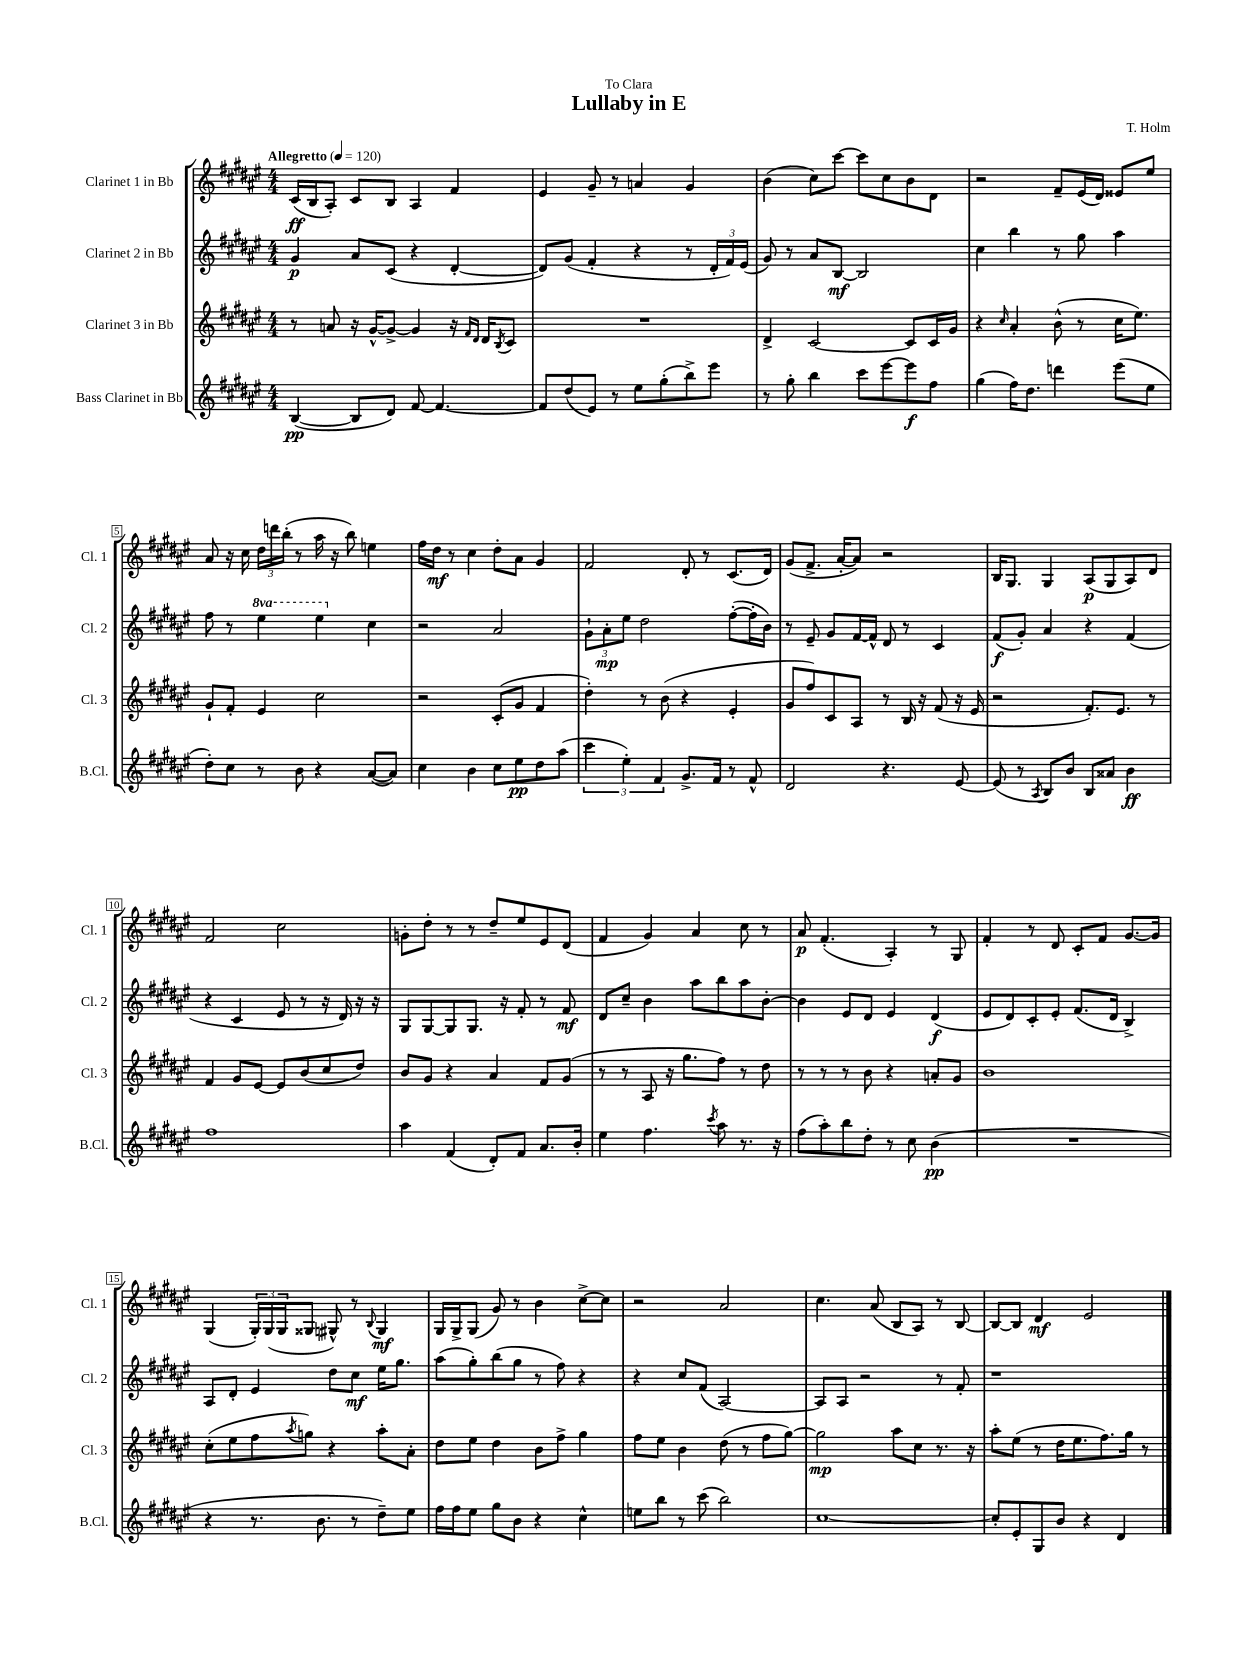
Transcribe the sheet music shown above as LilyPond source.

\header { title = "Lullaby in E" composer = "T. Holm" dedication = "To Clara" }
<<
\new StaffGroup <<
\new Staff = "s0" \with { instrumentName = "Clarinet 1 in Bb" shortInstrumentName = "Cl. 1" } {
    \clef treble \key fis \major \numericTimeSignature \time 4/4 \tempo "Allegretto" 4 = 120
    cis'16\ff( b16 ais8-.) cis'8 b8 ais4 fis'4 |
    eis'4 gis'8-- r8 a'4 gis'4 |
    b'4( cis''8) cis'''8~ cis'''8 cis''8 b'8 dis'8 |
    r2 fis'8-- eis'16( dis'16) eisis'8 eis''8 |
    ais'8 r16 cis''16 \tuplet 3/2 { dis''16 d'''16 b''16-.( } r8 ais''16 r16 b''8) e''4 |
    fis''16 dis''16\mf r8 cis''4 dis''8-. ais'8 gis'4 |
    fis'2 dis'8-. r8 cis'8.( dis'16) |
    gis'8( fis'8.-> ais'16~-. ais'8) r2 |
    b16 gis8. gis4 ais8\p( gis8 ais8) dis'8 |
    fis'2 cis''2 |
    g'8-. dis''8-. r8 r8 dis''8-- eis''8 eis'8 dis'8( |
    fis'4 gis'4) ais'4 cis''8 r8 |
    ais'8\p fis'4.-.( ais4-.) r8 gis8 |
    fis'4-. r8 dis'8 cis'8-. fis'8 gis'8.~ gis'16 |
    gis4( \tuplet 3/2 { gis16-.) gis16( gis16 } gisis8 gis8-^) r8 \appoggiatura { b8 } gis4\mf |
    gis16 gis16-> gis8( gis'8) r8 b'4 cis''8~-> cis''8 |
    r2 ais'2 |
    cis''4. ais'8( b8 ais8) r8 b8~ |
    b8~ b8 dis'4\mf eis'2 \bar "|." |
}
\new Staff = "s1" \with { instrumentName = "Clarinet 2 in Bb" shortInstrumentName = "Cl. 2" } {
    \clef treble \key fis \major \numericTimeSignature \time 4/4 \set Staff.ottavationMarkups = #ottavation-simple-ordinals
    gis'4\p ais'8 cis'8( r4 dis'4~-. |
    dis'8) gis'8( fis'4-. r4 r8 \tuplet 3/2 { dis'16-. fis'16) eis'16( } |
    gis'8) r8 ais'8 b8~\mf b2 |
    cis''4 b''4 r8 gis''8 ais''4 |
    fis''8 r8 \ottava #1 eis'''4 eis'''4 \ottava #0 cis''4 |
    r2 ais'2 |
    \tuplet 3/2 { gis'8-! ais'8-.\mp eis''8 } dis''2 fis''8~-.( fis''16-. b'16) |
    r8 eis'8-- gis'8 fis'16~ fis'16-^ dis'8 r8 cis'4 |
    fis'8\f( gis'8-.) ais'4 r4 fis'4( |
    r4 cis'4 eis'8 r8 r16 dis'16) r16 r16 |
    gis8 gis8~ gis8 gis8. r16 fis'8-. r8 fis'8\mf |
    dis'8 cis''8-- b'4 ais''8 b''8 ais''8 b'8~-. |
    b'4 eis'8 dis'8 eis'4 dis'4\f( |
    eis'8 dis'8) cis'8-. eis'8-. fis'8.( dis'16 b4->) |
    ais8 dis'8-. eis'4 dis''8 cis''8\mf eis''16 gis''8. |
    ais''8( gis''8-.) b''8( gis''8 r8 fis''8) r4 |
    r4 cis''8 fis'8( ais2~) |
    ais8 ais8 r2 r8 fis'8-. |
    r1 \bar "|." |
}
\new Staff = "s2" \with { instrumentName = "Clarinet 3 in Bb" shortInstrumentName = "Cl. 3" } {
    \clef treble \key fis \major \numericTimeSignature \time 4/4
    r8 a'8 r16 gis'16~-^ gis'8~-> gis'4 r16 \grace { fis'16 dis'16 } dis'16 \acciaccatura { b8 } cis'8 |
    R1 |
    dis'4-> cis'2~ cis'8 cis'16 gis'16 |
    r4 \grace { cis''16 } ais'4-. b'8-^( r8 cis''16 eis''8.) |
    gis'8-! fis'8-. eis'4 cis''2 |
    r2 cis'8-.( gis'8 fis'4 |
    dis''4-.) r8 b'8( r4 eis'4-. |
    gis'8 fis''8) cis'8 ais8 r8 b16 r16 fis'8( r16 eis'16 |
    r2 fis'8.-.) eis'8. r8 |
    fis'4 gis'8 eis'8~ eis'8 b'8( cis''8 dis''8) |
    b'8 gis'8 r4 ais'4 fis'8 gis'8( |
    r8 r8 ais8 r16 gis''8. fis''8) r8 dis''8 |
    r8 r8 r8 b'8 r4 a'8-. gis'8 |
    b'1 |
    cis''8-.( eis''8 fis''8 \acciaccatura { ais''8 } g''8) r4 ais''8-. ais'8-. |
    dis''8 eis''8 dis''4 b'8 fis''8-> gis''4 |
    fis''8 eis''8 b'4 dis''8( r8 fis''8 gis''8~) |
    gis''2\mp ais''8 cis''8 r8. r16 |
    ais''8-. eis''8( r8 dis''16 eis''8. fis''8.) gis''16 r8 \bar "|." |
}
\new Staff = "s3" \with { instrumentName = "Bass Clarinet in Bb" shortInstrumentName = "B.Cl." } {
    \clef treble \key fis \major \numericTimeSignature \time 4/4
    b4~\pp( b8 dis'8) fis'8~ fis'4.~ |
    fis'8 dis''8( eis'8) r8 eis''8 gis''8-.( b''8->) eis'''8 |
    r8 gis''8-. b''4 cis'''8 eis'''8~ eis'''8\f fis''8 |
    gis''4( fis''16) dis''8. d'''4 eis'''8( eis''8 |
    dis''8-.) cis''8 r8 b'8 r4 ais'8~( ais'8) |
    cis''4 b'4 cis''8 eis''8\pp dis''8 ais''8( |
    \tuplet 3/2 { cis'''4 eis''4-.) fis'4 } gis'8.-> fis'16 r8 fis'8-^ |
    dis'2 r4. eis'8~ |
    eis'8( r8 \acciaccatura { ais8 } b8) b'8 b8 aisis'8 b'4\ff |
    fis''1 |
    ais''4 fis'4( dis'8-.) fis'8 ais'8. b'16-. |
    eis''4 fis''4. \acciaccatura { cis'''8 } ais''8 r8. r16 |
    fis''8( ais''8-.) b''8 dis''8-. r8 cis''8 b'4\pp( |
    R1 |
    r4 r8. b'8. r8 dis''8--) eis''8 |
    fis''16 fis''16 eis''8 gis''8 b'8 r4 cis''4-^ |
    e''8 b''8 r8 cis'''8( b''2) |
    cis''1~ |
    cis''8-. eis'8-. gis8 b'8 r4 dis'4 \bar "|." |
}
>>
>>
\layout { \context { \Score \override BarNumber.stencil = #(make-stencil-boxer 0.1 0.3 ly:text-interface::print) } }
